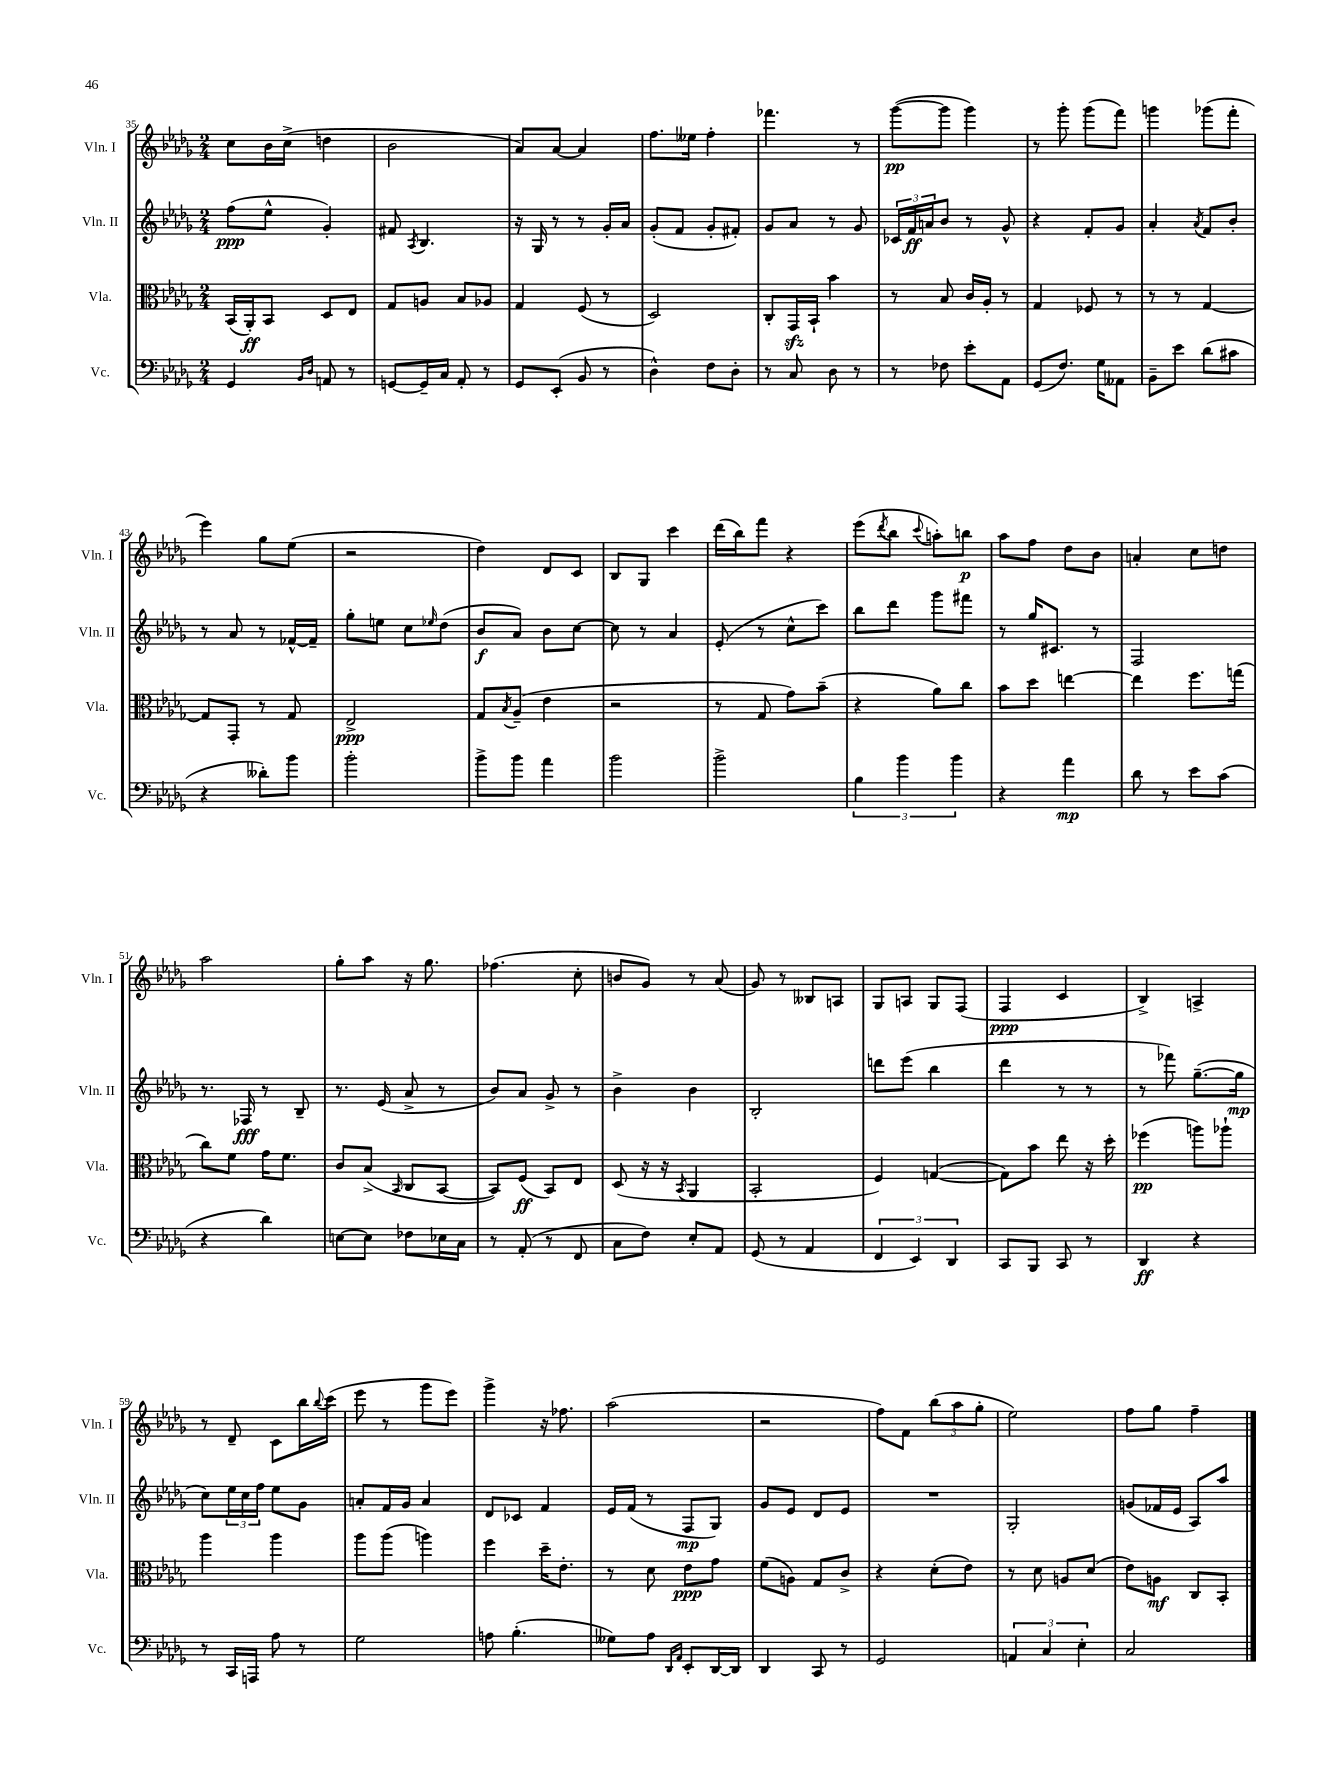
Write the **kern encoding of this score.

**kern	**kern	**kern	**kern
*staff4	*staff3	*staff2	*staff1
*clefF4	*clefC3	*clefG2	*clefG2
*k[b-e-a-d-g-]	*k[b-e-a-d-g-]	*k[b-e-a-d-g-]	*k[b-e-a-d-g-]
*M2/4	*M2/4	*M2/4	*M2/4
4GG-	(16BB-	(8ff	8cc
.	16AA-')	.	.
.	8BB-	8ee-^^	16b-
.	.	.	(16cc^
16qqBB-	.	.	.
16qqD-	.	.	.
8AA	8D-	4g-')	4dd
8r	8E-	.	.
=	=	=	=
[8GG	8G-	8f#	2b-
.	.	8qA-	.
16GG~]	8A	4.B-	.
16C	.	.	.
8AA-'	8B-	.	.
8r	8A-	.	.
=	=	=	=
8GG-	4G-	16r	8a-)
.	.	16G-	.
(8EE-'	.	8r	[8a-
8BB-	(8F	8r	4a-]
8r	8r	16g-'	.
.	.	16a-	.
=	=	=	=
4D-^^)	2D-)	(8g-'	8.ff
.	.	8f	.
.	.	.	16ee--
8F	.	8g-'	4ff'
8D-'	.	8f#')	.
=	=	=	=
8r	8C'	8g-	4.fff-
8C	16GG-	8a-	.
.	16BB-`	.	.
8D-	4b-	8r	.
8r	.	8g-	8r
=	=	=	=
8r	8r	24c-	([8ggg-
.	.	24f	.
.	.	24a	.
8F-	8B-	8b-	8ggg-]
8e-'	16c	8r	4ggg-)
.	16A-'	.	.
8AA-	8r	8g-^^	.
=	=	=	=
(8GG-	4G-	4r	8r
8.F)	.	.	8ggg-'
.	8F-	8f'	(8ggg-
16G-	.	.	.
8AA--	8r	8g-	8fff)
=	=	=	=
8BB-~	8r	4a-'	4ggg
8e-	8r	.	.
.	.	8qa-	.
(8d-	[4G-	8f	(8ggg-
8c#	.	8b-'	8fff'
=	=	=	=
4r	8G-]	8r	4eee-)
.	8GG-'	8a-	.
8d--')	8r	8r	8gg-
8b-	8G-	[16f-^^	(8ee-
.	.	16f-~]	.
=	=	=	=
2b-'	2E-^	8gg-'	2r
.	.	8ee	.
.	.	8cc	.
.	.	16qqee-	.
.	.	(8dd-	.
=	=	=	=
8b-^	8G-	8b-	4dd-)
.	8qB-	.	.
8b-	(8A-~	8a-)	.
4a-	4e-	8b-	8d-
.	.	[8cc	8c
=	=	=	=
2b-	2r	8cc]	8B-
.	.	8r	8G-
.	.	4a-	4ccc
=	=	=	=
2b-^	8r	(8e-'	(16ddd-
.	.	.	16bb-)
.	8G-	8r	8fff
.	8g-)	8cc^^	4r
.	(8b-~	8ccc)	.
=	=	=	=
6B-	4r	8bb-	(8eee-
.	.	.	8qddd-
.	.	8ddd-	8bb-
6b-	.	.	.
.	.	.	8qqccc
.	8a-)	8ggg-	8aa')
6b-	.	.	.
.	8cc	8fff#	8bb
=	=	=	=
4r	8b-	8r	8aa-
.	8dd-	16gg-	8ff
.	.	8.c#	.
4a-	[4ee	.	8dd-
.	.	8r	8b-
=	=	=	=
8d-	4ee]	2F	4a'
8r	.	.	.
8e-	8.ff	.	8cc
(8c	.	.	8dd
.	(16gg	.	.
=	=	=	=
4r	8cc)	8.r	2aa-
.	8f	.	.
.	.	16F-	.
4d-)	16g-	8r	.
.	8.f	.	.
.	.	8B-~	.
=	=	=	=
[8E	8c	8.r	8gg-'
8E]	(8B-^	.	8aa-
.	.	(16e-	.
.	16qqBB-	.	.
8F-	8C	8a-^	16r
.	.	.	8.gg-
16E-	[8BB-	8r	.
16C	.	.	.
=	=	=	=
8r	8BB-])	8b-)	(4.ff-
(8AA-'	(8F	8a-	.
8r	8BB-)	8g-^	.
8FF	8E-	8r	8cc'
=	=	=	=
8C	(8D-	4b-^	8b
8F)	16r	.	8g-)
.	16r	.	.
.	8qBB-	.	.
8E-'	4AA-	4b-	8r
8AA-	.	.	(8a-
=	=	=	=
(8GG-	2BB-'	2B-'	8g-)
8r	.	.	8r
4AA-	.	.	8B--
.	.	.	8A
=	=	=	=
6FF	4F)	8ddd	8G-
.	.	(8eee-	8A
6EE-)	.	.	.
.	([4G	4bb-	8G-
6DD-	.	.	.
.	.	.	(8F
=	=	=	=
8CC	8G])	4ddd-	4F
8BBB-	8b-	.	.
8CC	8ee-	8r	4c
8r	16r	8r	.
.	16dd-'	.	.
=	=	=	=
4DD-	(4ff-	8r	4B-^)
.	.	8fff-)	.
4r	8aa)	([8.gg-~	4A^
.	8aa-`	.	.
.	.	16gg-]	.
=	=	=	=
8r	4aa-	8cc)	8r
16CC	.	24ee-	8d-~
.	.	24cc	.
16AAA	.	.	.
.	.	24ff	.
8A-	4aa-	8ee-	8c
8r	.	8g-	16bb-
.	.	.	8qqbb-
.	.	.	(16ccc
=	=	=	=
2G-	8aa-	8a'	8eee-
.	(8aa-	16f	8r
.	.	16g-	.
.	4aa)	4a	8ggg-
.	.	.	8eee-)
=	=	=	=
8A	4ff	8d-	4ggg-^
(4.B-'	.	8c-	.
.	16dd-~	4f	16r
.	8.e-'	.	8.ff-
=	=	=	=
8G--)	8r	16e-	(2aa-
.	.	(16f	.
8A-	8d-	8r	.
16qqDD-	.	.	.
16qqAA-	.	.	.
8EE-'	8e-	8F	.
[16DD-	8g-	8G-)	.
16DD-]	.	.	.
=	=	=	=
4DD-	(8f	8g-	2r
.	8A)	8e-	.
8CC	8G-	8d-	.
8r	8c^	8e-	.
=	=	=	=
2GG-	4r	2r	8ff)
.	.	.	8f
.	(8d-'	.	(12bb-
.	.	.	12aa-
.	8e-)	.	.
.	.	.	12gg-'
=	=	=	=
6AA	8r	2G-'	2ee-)
.	8d-	.	.
6C	.	.	.
.	8A	.	.
6E-'	.	.	.
.	(8d-	.	.
=	=	=	=
2C	8e-)	(8g	8ff
.	8A	16f-	8gg-
.	.	16e-	.
.	8C	8A-)	4ff~
.	8BB-'	8aa-	.
==	==	==	==
*-	*-	*-	*-
